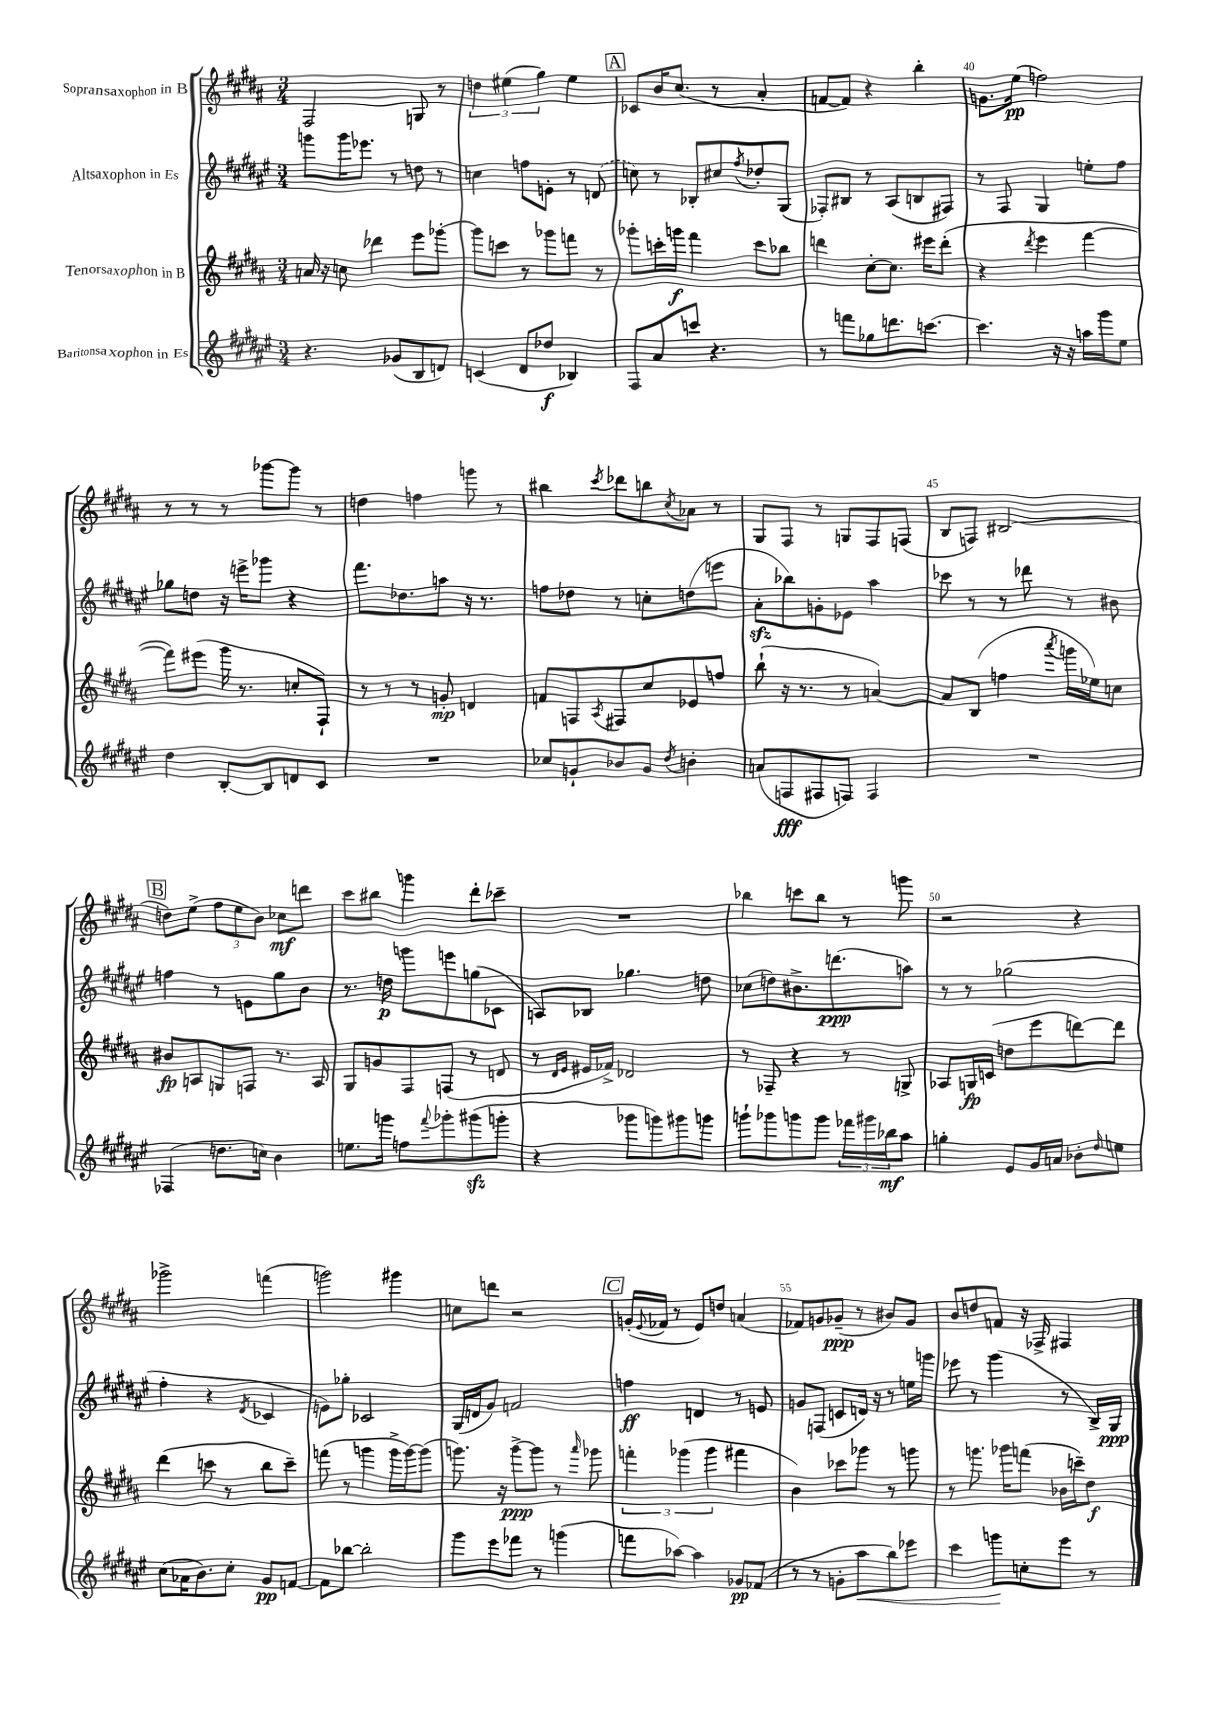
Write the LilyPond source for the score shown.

<<
\new StaffGroup <<
\new Staff = "s0" \with { instrumentName = "Sopransaxophon in B" } {
    \clef treble \key b \major \numericTimeSignature \time 3/4
    fis2 g8 r8 |
    \tuplet 3/2 { d''4 eis''4( gis''4) } eis''4 |
    \mark \markup { \box "A" } ces'8 b'16 cis''8.( r8 ais'4-. |
    f'8~ f'8) r4 b''4-. |
    g'8. e''16\pp( f''2) |
    r8 r8 r8 ges'''8~ ges'''8 r8 |
    d''4 f''4 g'''8 r8 |
    bis''4 \acciaccatura { cis'''8 } des'''8 b''8 \acciaccatura { cis''8 } aes'8 r8 |
    gis8 fis8 r8 g8 fis8 f8( |
    b8 f8) bis2( |
    \mark \markup { \box "B" } d''8) e''8->( \tuplet 3/2 { fis''8 e''8 b'8) } ces''8\mf d'''8 |
    cis'''8 bis''8 g'''4 dis'''8-. ces'''8-- |
    R2. |
    bes''4 c'''8 bes''8 r8 g'''8 |
    r2 r4 |
    ges'''2-> f'''4( |
    g'''2) gis'''4 |
    c''8 d'''8 r2 |
    \mark \markup { \box "C" } g'16-.( \appoggiatura { e'8 } fes'16 r8 e'8) d''8 a'4( |
    fes'8) g'8 ges'8--\ppp( r8 bis'8) ges'8 |
    b'8 d''8 f'8 r16 fes16-> fis4 \bar "|." |
}
\new Staff = "s1" \with { instrumentName = "Altsaxophon in Es" } {
    \clef treble \key fis \major \numericTimeSignature \time 3/4
    g'''8 g'''16 ees'''8. r8 d''8 r8 |
    c''4 f''8 e'8-. r8 \once \slurDashed d'8( |
    \mark \markup { \box "A" } c''8) r8 bes8-. cis''8 \acciaccatura { fis''8 } des''8-. gis8( |
    fes8-.) bis8 r8 ais8( b8 fis8) |
    r8 fis8 gis4 e''8-. fis''8 |
    ges''8 d''8 r16 e'''16-> ges'''8 r4 |
    fis'''8. des''8. a''8 r16 r8. |
    f''8 des''8 r8 c''8-. d''8( e'''8 |
    ais'8-.\sfz bes''8) g'8-. ees'8 ais''4 |
    ces'''8 r8 r8 des'''8 r8 bis'8 |
    \mark \markup { \box "B" } f''4 r8 e'8 gis''8 b'8 |
    r8. d''16\p g'''8 e'''8 g''8( ces'8 |
    a8) bes8 ges''4. d''8 |
    ces''8( d''8) bis'8.-> d'''8.\ppp( a''8) |
    r8 r8 ges''2( |
    fis''4-. r4 \acciaccatura { dis'8 } ces'4 |
    e'8) ges''8-. ces'2 |
    gis16( d'16 gis'8) f'2 |
    \mark \markup { \box "C" } f''4\ff d'4 r8 e'8 |
    g'8 f8( c'8 d'16) r16 r8 e''16 g'''16 |
    ees'''8 r8 gis'''4( r8 b16->) gis16\ppp \bar "|." |
}
\new Staff = "s2" \with { instrumentName = "Tenorsaxophon in B" } {
    \clef treble \key b \major \numericTimeSignature \time 3/4
    a'16 r16 c''8 des'''4 e'''8 ges'''8~-. |
    ges'''8 c'''8 r8 ges'''8 f'''8 r8 |
    \mark \markup { \box "A" } ges'''8-. c'''16-. g'''16\f fis'''4 c'''8 bes''8 |
    d'''4 cis''8~-. cis''8. eis'''16 d'''8-.( |
    r4 \acciaccatura { dis'''8 } e'''4 fis'''4~ |
    fis'''8) eis'''8( gis'''16 r8. c''8-. fis8-!) |
    r8 r8 r8 g'8-.\mp d'4 |
    f'8 f8 \acciaccatura { ais8 } fis8 cis''8 ees'8 f''8 |
    b''8-!( r16 r8. r8 a'4~) |
    a'8 b8( f''4 \acciaccatura { ais'''8 } g'''16 ees''16) c''8 |
    \mark \markup { \box "B" } bis'8\fp a8 g8 f8 r8. a16 |
    gis8 g'8 fis8 f8( r8 d'8 |
    r8 \grace { dis'16 e'16 } eis'16 fes'16->) des'2 |
    r8 fes8-- r4 r8 g8-> |
    aes8 g16\fp c'16( d''8 e'''8 d'''8~) d'''8 |
    dis'''4( c'''8 r8 b''8 c'''8--) |
    f'''8( r8 g'''4 g'''16-> g'''16~) g'''8( |
    g'''8.) r16 g'''8~->\ppp g'''8 r8 \grace { ais'''16 } ges'''8 |
    \mark \markup { \box "C" } \tuplet 3/2 { f'''4-. ges'''4( ges'''4 } fis'''4 |
    b'4) ces'''8 ges'''8 r8 g'''8 |
    r8 g'''8. ges'''16 f'''8( bes'16 c'''16--) dis''8\f \bar "|." |
}
\new Staff = "s3" \with { instrumentName = "Baritonsaxophon in Es" } {
    \clef treble \key fis \major \numericTimeSignature \time 3/4
    r4. ges'8( b8 d'8) |
    c'4( dis'8 des''8\f bes4) |
    \mark \markup { \box "A" } fis8 ais'8 c'''8 r4. |
    r8 f'''8 ges''8 d'''8. c'''8.~ |
    c'''4. r16 r16 a''16 gis'''16 eis''8 |
    dis''4 b8~-. b8 d'8 cis'8 |
    R2. |
    ces''8 g'8-! bes'8 g'8 \acciaccatura { dis''8 } b'4-. |
    a'8( f8\fff fis8 f8) f4 |
    R2. |
    \mark \markup { \box "B" } fes4( d''8. c''16) b'4 |
    e''8. g'''16 f''8 \appoggiatura { fis'''8 } ges'''8-. gis'''8\sfz( g'''8-. |
    r4 ges'''8 g'''8) gis'''8 g'''8 |
    g'''8-! ges'''8 g'''8 g'''8 \tuplet 3/2 { fes'''16 gis'''16 bes''16\mf } ais''8 |
    g''4-. eis'8 gis'16 a'16 bes'8-. \grace { dis''16 } e''8 |
    cis''8( aes'16 b'8.) cis''8-. gis'8\pp f'8~ |
    f'8 bes''8~ bes''2-. |
    gis'''8 eis'''8 fes'''8 r8 g'''4( |
    \mark \markup { \box "C" } f'''8 aes''8~) aes''4 ges'8\pp fes'8( |
    r8 r8 g'8-. ais''8\< b''8) ees'''8 |
    cis'''4 g'''8\! c''8-. eis'''8 r8 \bar "|." |
}
>>
>>
\layout { \context { \Score currentBarNumber = #36 \override BarNumber.break-visibility = ##(#f #t #t) barNumberVisibility = #(every-nth-bar-number-visible 5) } }
